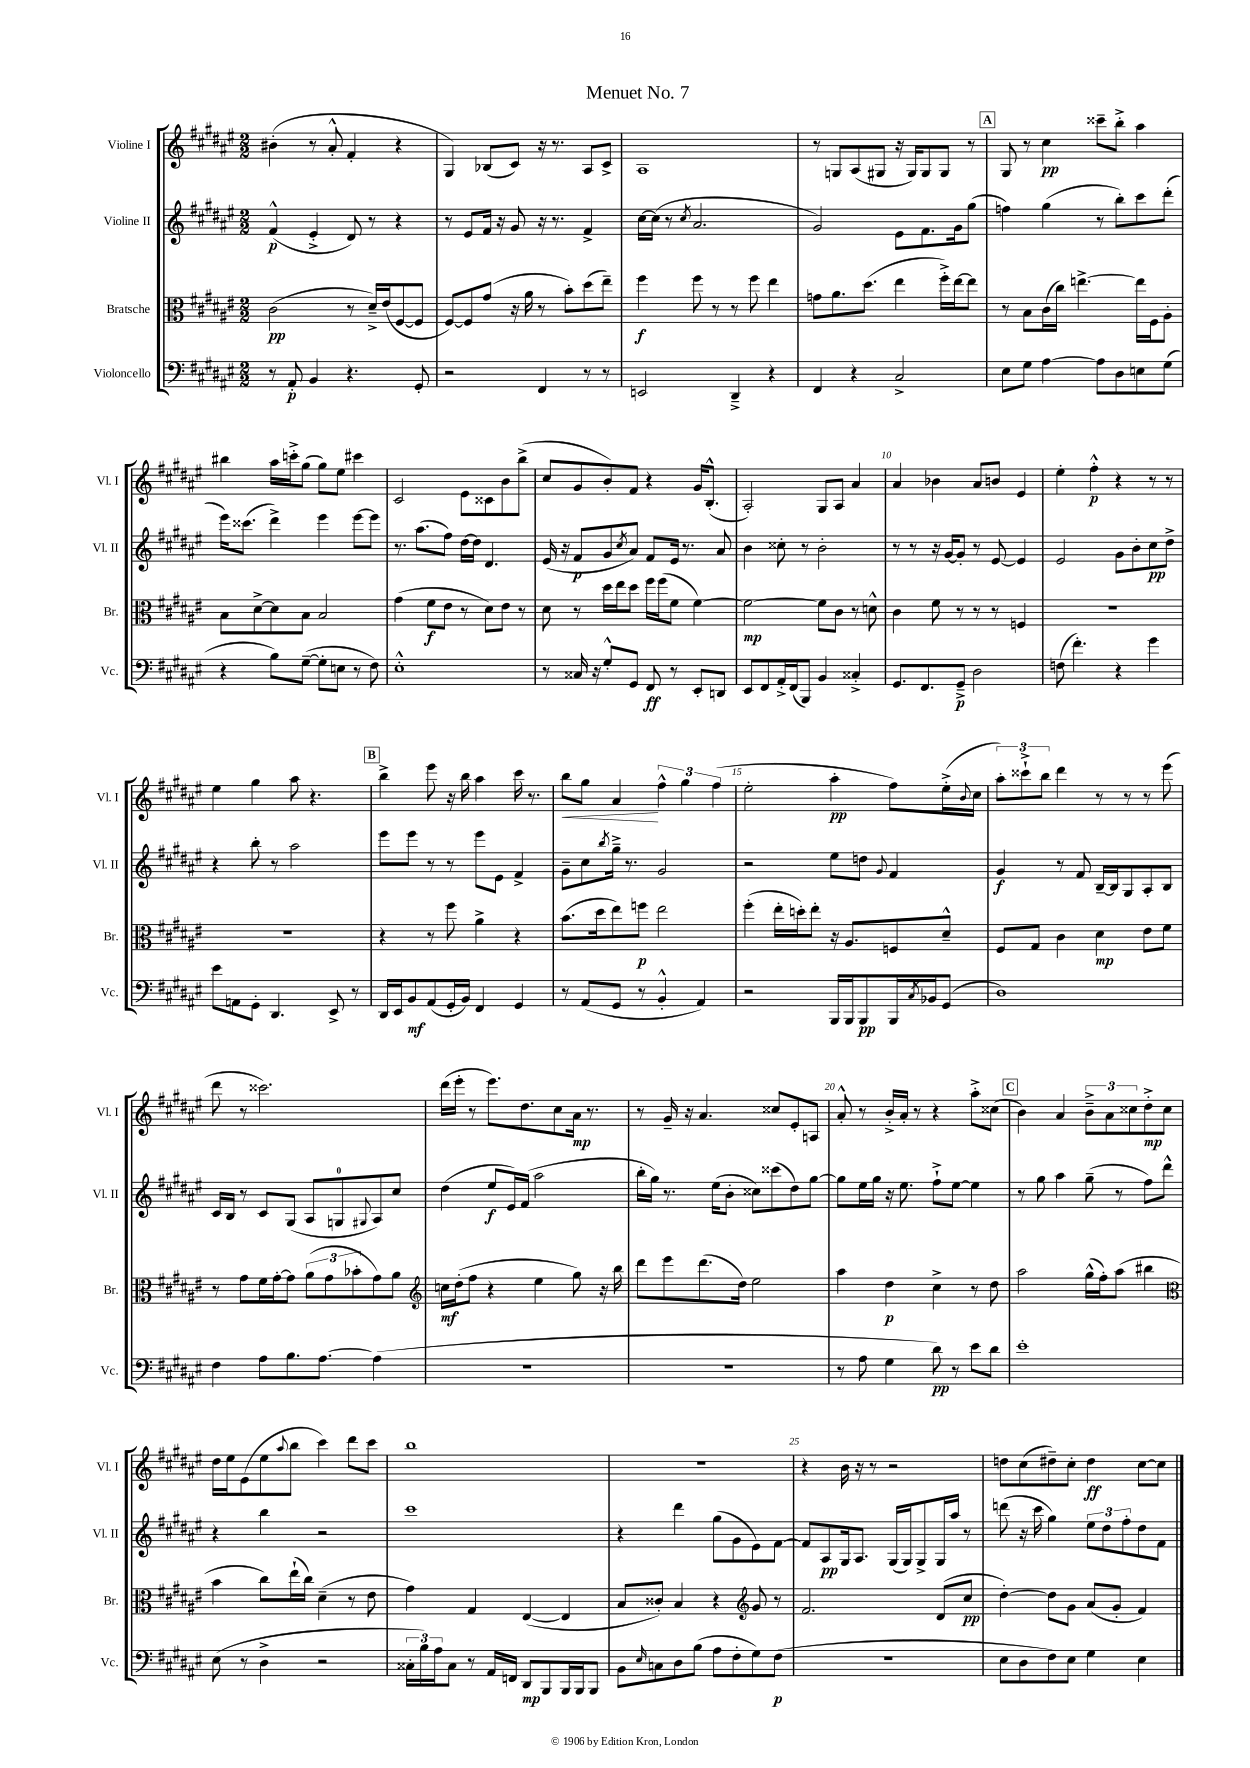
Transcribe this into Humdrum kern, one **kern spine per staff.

**kern	**kern	**kern	**kern
*staff4	*staff3	*staff2	*staff1
*clefF4	*clefC3	*clefG2	*clefG2
*k[f#c#g#d#a#e#]	*k[f#c#g#d#a#e#]	*k[f#c#g#d#a#e#]	*k[f#c#g#d#a#e#]
*M2/2	*M2/2	*M2/2	*M2/2
8r	(2c#	(4f#^^	(4b#'
8AA#'	.	.	.
4BB	.	4e#'^	8r
.	.	.	8a#'^^
4.r	8r	8d#)	4f#'
.	16d#~^)	8r	.
.	(16e#	.	.
.	[8F#	4r	4r
8GG#'	8F#]	.	.
=	=	=	=
2r	[8F#)	8r	4G#)
.	8F#]	8e#	.
.	(8g#	16f#	(8B-
.	.	16r	.
.	16r	8g#	8c#)
.	16a#	.	.
4FF#	8r	16r	16r
.	.	8.r	8.r
.	8b')	.	.
8r	(8dd#	4f#^	8A#
8r	8ee#~)	.	8c#^
=	=	=	=
2EE	4ff#	[16cc#	1A#
.	.	(16cc#]	.
.	.	8r	.
.	.	8qcc#	.
.	8ff#	2.a#	.
.	8r	.	.
4DD#~^	8r	.	.
.	8ff#	.	.
4r	4ee#	.	.
=	=	=	=
4FF#	8g	2g#)	8r
.	8.a#	.	8G
4r	.	.	(8A#
.	(8.dd#	.	.
.	.	.	8G#
2C#^	4ee#	8e#	16r
.	.	.	16G#)
.	.	8.f#	8G#
.	16ff#'^)	.	8G#
.	[16ee#	16g#	.
.	8ee#]	(8gg#	8r
=	=	=	=
8E#	8r	4ff)	8G#
8G#	8B	.	8r
[4A#	(16c#	(4gg#	4cc#
.	16cc#)	.	.
.	[4.ee^	.	.
8A#]	.	8r	8ccc##~
8D#	.	8bb')	8bb'^
8E	16ee]	8ccc#	4aa#
.	16F#	.	.
(8G#	8A#'	(8ddd#'	.
=	=	=	=
4r	8B	16eee#)	4bb#
.	.	(8.ccc##	.
.	[8d#^	.	.
8B)	8d#]	4ddd#^)	16aa#
.	.	.	16ccc'^
([8G#~	8B	.	(8gg#
8G#']	2B	4eee#	8gg#)
8E	.	.	8ee#
8r	.	[8eee#	4ccc#
8F#)	.	8eee#]	.
=	=	=	=
1E#'^^	(4g#	8.r	2c#
.	.	(8.aa#	.
.	8f#	.	.
.	8e#	8ff#)	.
.	8r	[16dd#	8e#
.	.	16dd#]	.
.	8d#)	4.d#	8c##
.	8e#	.	8b
.	8r	.	(8bb^
=	=	=	=
8r	8d#	(16e#	8cc#
.	.	16r	.
16C##	8r	8f#	8g#
16r	.	.	.
8G#'^^	16dd#	8g#	8b')
.	16ee#	.	.
.	.	8qcc#	.
8GG#	8dd#	8a#)	8f#
8FF#	16ff#	8f#	4r
.	(16ff#	.	.
8r	8f#	16e#	.
.	.	8.r	.
8EE#'	[4f#)	.	16g#
.	.	.	(8.B'^^
8DD	.	8a#	.
=	=	=	=
8EE#	2f#_	4b	2A#')
8FF#	.	.	.
16AA#'^	.	8cc##'	.
(16FF#	.	.	.
8BBB)	.	8r	.
4BB	8f#]	2b'	8G#
.	8c#	.	8A#
4C##'^	8r	.	4a#
.	8d^^	.	.
=	=	=	=
8.GG#	4c#	8r	4a#
.	.	8r	.
8.FF#	.	.	.
.	8f#	16r	4b-
.	.	[16g#	.
8GG#~^	8r	8g#']	.
2D#	8r	8r	8a#
.	8r	[8e#	8b
.	4F	4e#]	4e#
=	=	=	=
(8F	1r	2e#	4ee#'
4.f#')	.	.	.
.	.	.	4ff#'^^
4r	.	8g#	4r
.	.	8b'	.
4g#	.	8cc#	8r
.	.	8dd#^	8r
=	=	=	=
8e#	1r	4r	4ee#
8AA	.	.	.
8GG#'	.	8bb'	4gg#
4.DD#	.	8r	.
.	.	2aa#	8aa#
.	.	.	4.r
8EE#^	.	.	.
8r	.	.	.
=	=	=	=
16DD#	4r	8eee#	4bb^
16EE#	.	.	.
8BB	.	8eee#	.
(8AA#	8r	8r	8eee#
16GG#'	8ff#	8r	16r
16BB)	.	.	16bb
4FF#	4a#^	8eee#	4aa#
.	.	8e#	.
4GG#	4r	4f#^	16ccc#
.	.	.	8.r
=	=	=	=
8r	(8.b	8g#~	8bb
(8AA#	.	8cc#	8gg#
.	16dd#	.	.
.	.	8qbb	.
8GG#	8ee#)	16gg#~^	4a#
.	.	8.r	.
8r	8ff	.	.
4BB'^^	2ee#	2g#	6ff#^^
.	.	.	6gg#
4AA#)	.	.	.
.	.	.	(6ff#
=	=	=	=
2r	(4ff#'	2r	2ee#'
.	16ee#'	.	.
.	16dd')	.	.
.	8ee#'	.	.
16BBB	16r	8ee#	4aa#'
16BBB	8.A#	.	.
8BBB	.	8dd	.
.	.	8qqg#	.
16BBB	8F	4f#	8ff#)
8qC#	.	.	.
16BB-	.	.	.
(8GG#	8d#~^^	.	(16ee#'^
.	.	.	8qqb
.	.	.	16cc#
=	=	=	=
1D#)	8F#	4g#	12aa#')
.	.	.	12ccc##`^
.	8G#	.	.
.	.	.	12bb
.	4c#	8r	4ddd#
.	.	8f#	.
.	4d#	[16B~	8r
.	.	16B]	.
.	.	8G#	8r
.	8e#	8A#'	8r
.	8f#	8B	(8eee#
=	=	=	=
4F#	8r	16c#	8ddd#
.	.	16B	.
.	8g#	8r	8r
8A#	16f#	8c#	2.ccc##)
.	[16g#'	.	.
8.B	8g#]	(8G#	.
.	(12a#	8A#	.
[8.A#	.	.	.
.	12g#	.	.
.	.	8G	.
.	12b-'	.	.
.	.	8qqG#	.
(4A#]	8g#)	8A#)	.
.	8a#	8cc#	.
=	=	=	=
*	*clefG2	*	*
1r	16cc	(4dd#	(16ddd#
.	(16dd#'	.	16eee#'
.	8ff#	.	8r
.	4r	8ee#	8.eee#)
.	.	16e#)	.
.	.	(16f#	8.dd#
.	4ee#	2aa#	.
.	.	.	8cc#
.	8gg#)	.	16a#
.	.	.	8.r
.	16r	.	.
.	16bb	.	.
=	=	=	=
1r	8ddd#	16bb'	8r
.	.	16gg#)	.
.	8eee#	8.r	16g#~
.	.	.	16r
.	(8.ddd#	.	4.a#
.	.	(16ee#	.
.	.	8b'	.
.	16dd#)	.	.
.	2ee#	8cc##)	.
.	.	(8ccc##	8cc##
.	.	8dd#)	8e#'
.	.	[8gg#	8A
=	=	=	=
8r	4aa#	8gg#]	8a#'^^
8A#	.	16ee#	8r
.	.	16gg#	.
4G#	4dd#	16r	16b'^
.	.	8.ee#	16a#'
.	.	.	8r
8d#)	4cc#^	8ff#`^	4r
8r	.	[8ee#	.
8e#	8r	4ee#]	8aa#'^
8d#	8dd#	.	(8cc##
=	=	=	=
1e#'	2aa#	8r	4b)
.	.	8gg#	.
.	.	4aa#	4a#
.	(16gg#^^	(8gg#~	12b~^
.	16ff#')	.	.
.	.	.	12a#
.	(8aa#	8r	.
.	.	.	12cc##
.	4bb#	8ff#)	8dd#'^
.	.	8ddd#^^	8cc##
=	=	=	=
*	*clefC3	*	*
(8E#	4b	4r	16dd#
.	.	.	16ee#
8r	.	.	(8e#
4D#^	8cc#)	4bb	8ee#
.	.	.	8qqaa#
.	(16ee#`	.	8bb
.	16cc#)	.	.
2r	(4d#~	2r	4ccc#)
.	8r	.	8ddd#
.	8e#	.	8ccc#
=	=	=	=
24C##'	4g#)	1ccc#	1bb
24B)	.	.	.
24A#	.	.	.
8C##	.	.	.
8r	4G#	.	.
16AA#	.	.	.
16FF	.	.	.
8DD#	([4E#	.	.
8BBB	.	.	.
16BBB	4E#]	.	.
16BBB	.	.	.
8BBB	.	.	.
=	=	=	=
8BB	8B	4r	1r
16qqE#	.	.	.
8C	8c##')	.	.
8D#	4B	4ddd#	.
(8B	.	.	.
8A#	4r	(8gg#	.
8F#'	.	8g#	.
*	*clefG2	*	*
8G#)	8g#	8e#)	.
(8F#	8r	[8f#	.
=	=	=	=
1r	2.f#	8f#]	4r
.	.	8A#	.
.	.	16G#	16b
.	.	8.A#	16r
.	.	.	8r
.	.	(16G#	2r
.	.	16G#)	.
.	.	8G#^	.
.	(8d#	16G#	.
.	.	16aa#	.
.	8cc#	8r	.
=	=	=	=
8E#	[4dd#')	(8ddd	8dd
8D#	.	16r	(8cc#
.	.	16ccc#	.
8F#)	8dd#]	4gg#)	8dd#~)
8E#	8g#	.	8cc#'
4G#	(8a#	12ee#	4dd#
.	.	12dd#	.
.	8g#'	.	.
.	.	12ff#'	.
4E#	4f#)	8dd#	[8cc#
.	.	8f#	8cc#]
==	==	==	==
*-	*-	*-	*-
